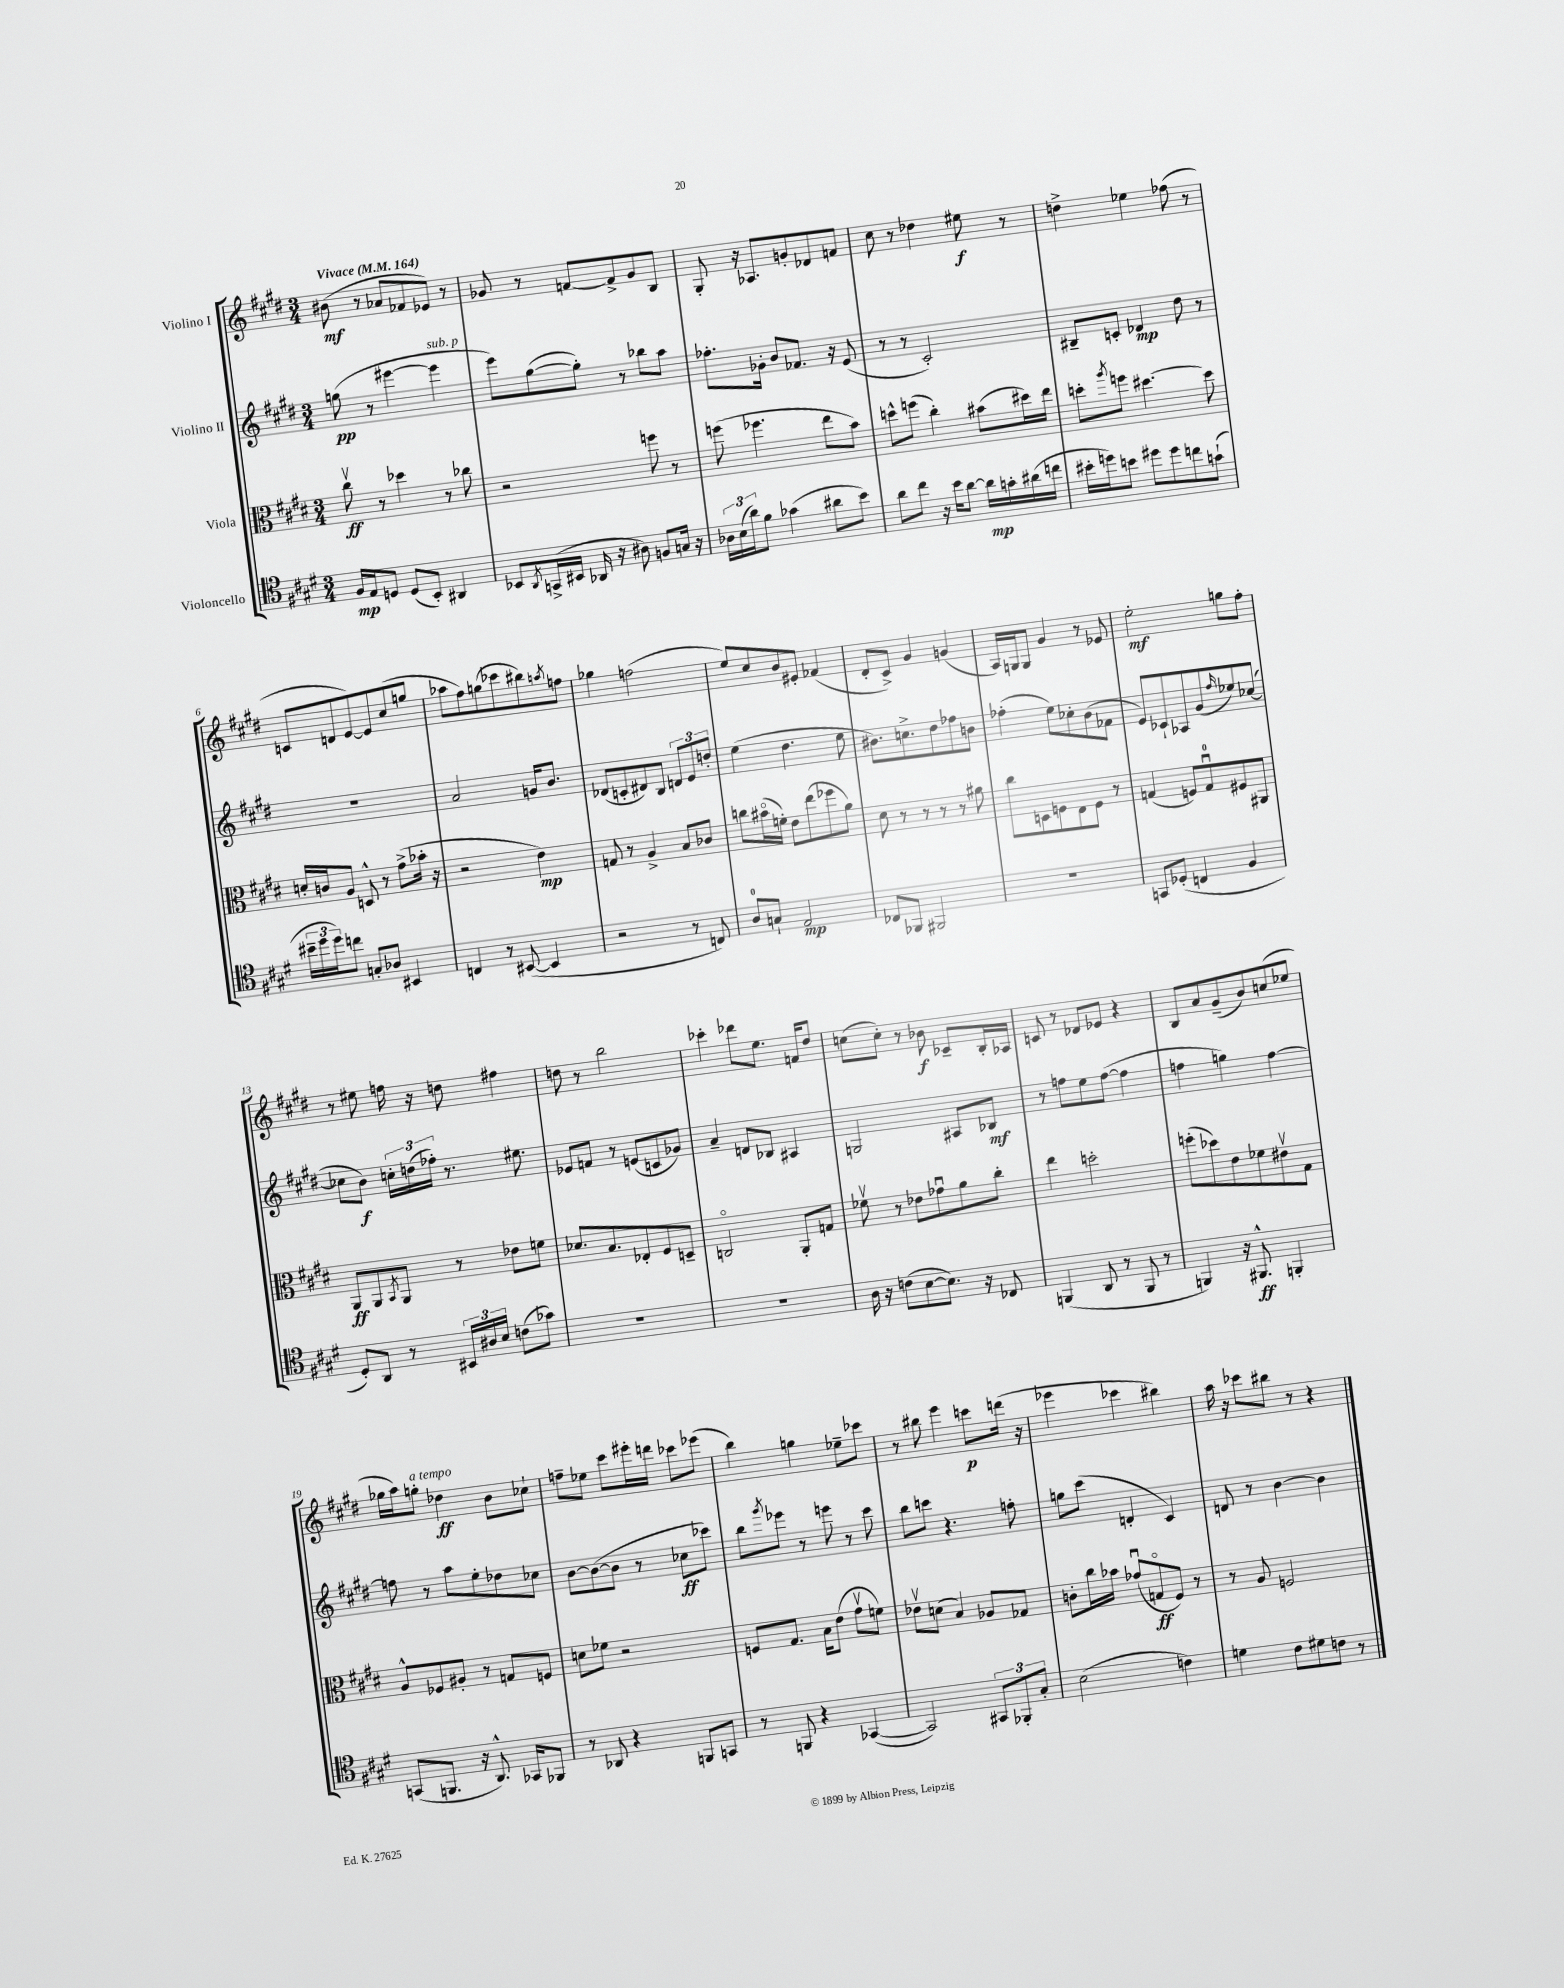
<<
\new StaffGroup <<
\new Staff = "s0" \with { instrumentName = "Violino I" } {
    \clef treble \key e \major \numericTimeSignature \time 3/4 \tempo "Vivace" 4 = 164
    bis'8\mf( r8 aes'8 fes'8 ees'8) r8 |
    ges'8 r8 f'8~ f'8-> ges'8 b8 |
    gis8-. r16 aes8. g'8-. des'8 f'8 |
    cis''8 r8 des''4 eis''8\f r8 |
    d''4-> ees''4 fes''8( r8 |
    c'8 d'8 e'8~) e'8 cis''8( g''8 |
    aes''8 fis''8) g''8( ces'''8 bis''8) \acciaccatura { a''8 } f''8 |
    ges''4 f''2( |
    e''8) cis''8 b'8 eis'8-. fes'4( |
    dis'8-. cis'8->) gis'4 g'4( |
    a16) g16 g8 gis'4 r8 ees'8 |
    e''2-.\mf g''8 fis''8-. |
    r8 eis''8 f''16 r16 d''8 fis''4 |
    d''8 r8 b''2 |
    ces'''4-. des'''8 e''8. f'16 dis''8 |
    c''8( c''8-.) r8 bes'8\f ces'8-- b16-. aes16 |
    c'8 r8 des'8 ees'8 r4 |
    b8 a'8 gis'8--( b'8) c''8( ees''8 |
    ges''16 a''16) g''8-.^\markup { \italic "a tempo" } des''4\ff b'8 ces''8-! |
    f''8-- ees''8 cis'''8 eis'''16-. d'''16 ces'''8 ees'''8( |
    b''4) g''4 ees''8-- ces'''8 |
    r8 bis''8 e'''4 c'''8\p d'''16( r16 |
    ees'''4 ces'''4 bis''4) |
    a''16 r16 ces'''8 bis''8 r8 r4 \bar "|." |
}
\new Staff = "s1" \with { instrumentName = "Violino II" } {
    \clef treble \key e \major \numericTimeSignature \time 3/4
    g''8\pp( r8 eis'''4~ eis'''4^\markup { \italic "sub. p" } |
    e'''8) gis''8~( gis''8-.) r8 bes''8 a''8 |
    fes''8.-. ges'16-. b'8 fes'8. r16 e'8( |
    r8 r8 cis'2-.) |
    bis8-- c'8-. des'4\mp dis''8 r8 |
    R2. |
    a'2 g'16 b'8. |
    des'8( c'8-. dis'8) b8 \tuplet 3/2 { d'8 e'8 d''8-. } |
    e''4( dis''4. e''8 |
    bis'8.) c''8.-> dis''8 fes''8 b'8 |
    fes''4-.( e''8) ces''8-. b'8( fes'8 |
    e'8) ces'8-! aes8 gis'8( \grace { fis''16 } ees''8) ces''8~( |
    ces''8 b'8\f) \tuplet 3/2 { c''16-. d''16( fes''16-.) } r8. eis''8. |
    ees'8 f'8 r8 e'8( c'8 ges'8) |
    a'4-- d'8 bes8 ais4 |
    g2 ais8 bes8\mf |
    r8 f''8 e''8 f''8~( f''4 |
    f''4 g''4) f''4~ |
    f''8 r8 a''8 e''8-. des''8 ces''8 |
    b'8~ b'8~( b'8 r8 ces''8\ff ces'''8) |
    b''8 \acciaccatura { gis'''8 } ees'''8 r8 e'''8 r8 cis'''8 |
    b''8 c'''8 r4. f''8-. |
    g''8 cis'''8( d'4-. cis'4) |
    d'8 r8 b'4~ b'4 \bar "|." |
}
\new Staff = "s2" \with { instrumentName = "Viola" } {
    \clef alto \key e \major \numericTimeSignature \time 3/4
    cis''8\upbow\ff r8 des''4 r8 ces''8 |
    r2 f''8 r8 |
    f''8( fes''4. e''8 b'8) |
    d''8-^ f''8( cis''4-.) bis'8( dis''16) e''16 |
    d''8-. \acciaccatura { a''8 } f''8 dis''4.~ dis''8 |
    d'16-. c'16 a8 d8-^ r8 gis'8->( bes'16-. r16 |
    r2 e'4\mp) |
    g8 r8 a4-> b8 ces'8 |
    c''8 bis'16\flageolet( f'16-.) e'8 e''8( fes''8 a'8) |
    dis'8 r8 r8 r8 r8 ais'8 |
    cis''8 d8 f8 e8 f8 r8 |
    g4( f8) g8-0\downbow fis8 ais,8 |
    a,8\ff a,8 \acciaccatura { b,8 } a,8 r8 ees'8 f'8 |
    des'8. b8. ees8-. fis8 d8-- |
    c2\flageolet a,8-. g8 |
    fes'8\upbow r8 ees'8 ges'8\downbow a'8 cis''8-. |
    e''4 d''2-. |
    f''8-.( des''8) e'8 fes'8 eis'8\upbow gis8 |
    a8-^ fes8 ais8-. r8 g8 f8 |
    d'8 fes'8 r2 |
    f8 gis8. b16 e'8( gis'8\upbow f'8) |
    ees'8\upbow d'8( b4) aes8 ges8 |
    c'8-. cis''16 bes'16 ges'8\downbow( g8\flageolet\ff fis8) r8 |
    r8 a8 f2 \bar "|." |
}
\new Staff = "s3" \with { instrumentName = "Violoncello" } {
    \clef tenor \key e \major \numericTimeSignature \time 3/4
    fis16\mp e16 d8 d8( b,8-.) ais,4 |
    bes,8 \acciaccatura { a,8 } g,16->( bis,16 aes,16 r16 ais8) f8 g16 r16 |
    \tuplet 3/2 { aes16 b16( a'16) } fis'8 ges'4( ais'8 b'8) |
    a'8 cis''8 r16 b'16 a'8~ a'16\mp g'16-. ais'16( c''16 |
    bis'16-. d''16) b'8 dis''8 dis''8 c''8 g'8-!( |
    \tuplet 3/2 { bis'16-- dis''16 dis''16) } c''8 g8-. aes8 bis,4 |
    c4 r8 bis,8~( bis,4 |
    r2 r8 c8) |
    a8-0 g8-! e2\mp |
    ces8 fes,8 fis,2 |
    R2. |
    g,8 des8-.( c4 fis4 |
    dis8-.) a,8 r8 \tuplet 3/2 { bis,16 ais16 b16 } c'8( ges'8) |
    R2. |
    R2. |
    a16 r16 c'8( b8~ b8.) r16 ces8 |
    f,4( a,8 r8 f,8 r8 |
    f,4) r16 fis,8.-^\ff f,4-. |
    g,8( f,8. r16 a,8.-^) ges,16 fes,8 |
    r8 aes,8 r4 f,8 g,8 |
    r8 f,8 r4 ges,4~( |
    ges,2) \tuplet 3/2 { gis,8 fes,8-. gis8-. } |
    b2( c'4) |
    d'4 cis'8 dis'8 c'8 r8 \bar "|." |
}
>>
>>
